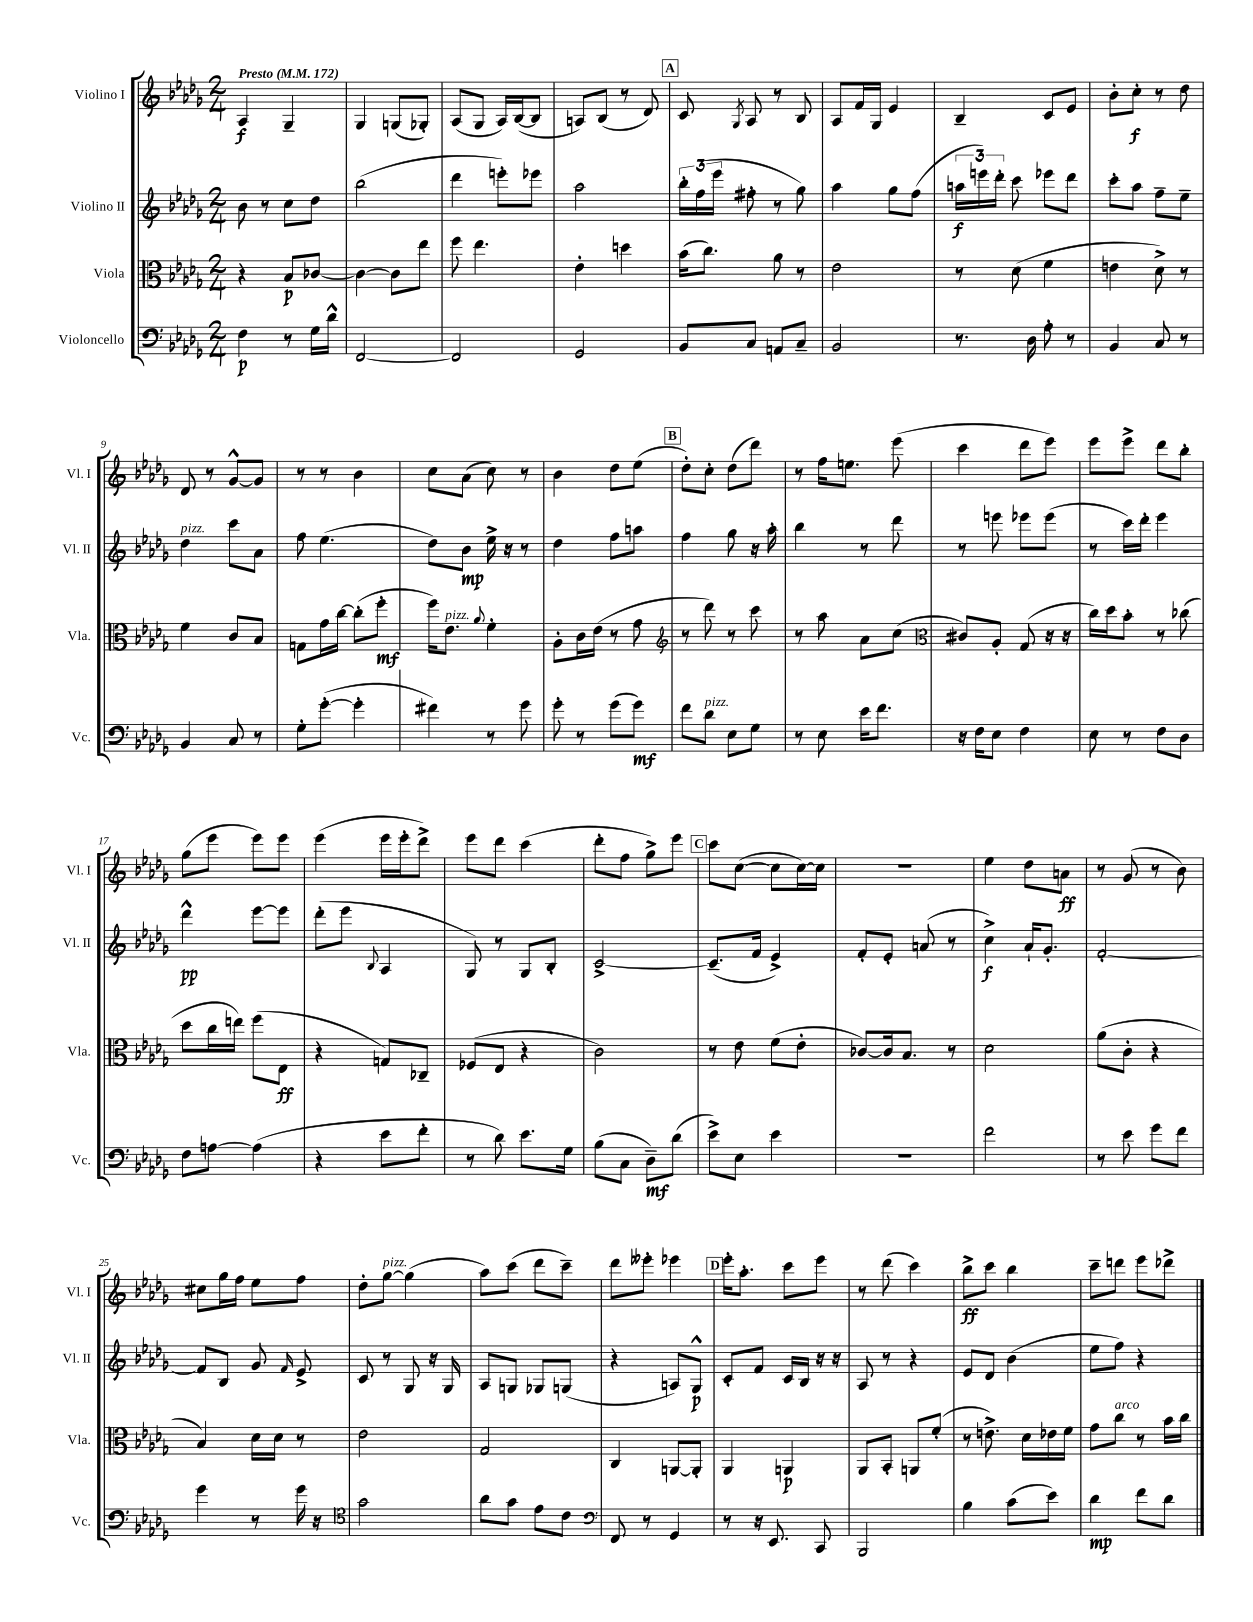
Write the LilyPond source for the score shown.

<<
\new StaffGroup <<
\new Staff = "s0" \with { instrumentName = "Violino I" shortInstrumentName = "Vl. I" } {
    \clef treble \key des \major \numericTimeSignature \time 2/4 \tempo "Presto" 4 = 172
    \autoBeamOff aes4\f ges4-- |
    ges4 g8[( ges8]-.) |
    aes8[( ges8] aes16[) bes16~( bes8] |
    a8[) bes8]( r8 des'8) |
    \mark \markup { \box "A" } c'8 \acciaccatura { ges8 } aes8 r8 bes8 |
    aes8[ f'16 ges16] ees'4 |
    bes4-- c'8[ ees'8] |
    bes'8[-. c''8]-.\f r8 des''8 |
    des'8 r8 ges'8[~-^ ges'8] |
    r8 r8 bes'4 |
    c''8[ aes'8]( c''8) r8 |
    bes'4 des''8[ ees''8]( |
    \mark \markup { \box "B" } des''8[-.) c''8]-. des''8[( des'''8]) |
    r8 f''16[ e''8.] ees'''8( |
    c'''4 des'''8[ ees'''8]) |
    ees'''8[ ees'''8]-> des'''8[ bes''8]-. |
    ges''8[( ees'''8] ees'''8[) ees'''8] |
    ees'''4( ees'''16[ ees'''16-. des'''8]->) |
    ees'''8[ des'''8] c'''4( |
    des'''8[-. f''8] ges''8[->) ees'''8] |
    \mark \markup { \box "C" } c'''8[ c''8]~( c''8[ c''16~) c''16] |
    R2 |
    ees''4 des''8[ a'8]\ff |
    r8 ges'8( r8 bes'8) |
    cis''8[ ges''16 f''16] ees''8[ f''8] |
    des''8[-. ges''8]~^\markup { \italic "pizz." } ges''4( |
    aes''8[) c'''8]( des'''8[ c'''8]--) |
    des'''8[ eeses'''8]-. ees'''4 |
    \mark \markup { \box "D" } ees'''16[-. aes''8.]-. c'''8[ ees'''8] |
    r8 des'''8( c'''4) |
    bes''8[->\ff c'''8] bes''4 |
    c'''8[-- d'''8] ees'''8[ des'''8]-> \bar "|." |
}
\new Staff = "s1" \with { instrumentName = "Violino II" shortInstrumentName = "Vl. II" } {
    \clef treble \key des \major \numericTimeSignature \time 2/4
    \autoBeamOff bes'8 r8 c''8[ des''8] |
    bes''2( |
    des'''4 e'''8[-.) ees'''8] |
    aes''2 |
    \mark \markup { \box "A" } \tuplet 3/2 { bes''16[-. f''16( ees'''16] } fis''8-. r8 ges''8) |
    aes''4 ges''8[ f''8]( |
    \tuplet 3/2 { a''16[\f e'''16) des'''16]-. } c'''8 ees'''8[ des'''8] |
    c'''8[-. aes''8] f''8[-- ees''8]-- |
    des''4^\markup { \italic "pizz." } c'''8[ aes'8] |
    f''8 ees''4.( |
    des''8[) bes'8]\mp ees''16-> r16 r8 |
    des''4 f''8[ a''8] |
    \mark \markup { \box "B" } f''4 ges''8 r16 aes''16-. |
    bes''4 r8 des'''8 |
    r8 e'''8 ees'''8[ ees'''8]( |
    r8 c'''16[) des'''16]-. ees'''4 |
    des'''4-^\pp ees'''8[~ ees'''8] |
    des'''8[-.( ees'''8] \appoggiatura { bes8 } aes4 |
    ges8) r8 ges8[ bes8]-. |
    c'2~-> |
    \mark \markup { \box "C" } c'8.[--( f'16] ees'4->) |
    f'8[-. ees'8]-. a'8( r8 |
    c''4->\f) aes'16[-! ges'8.]-. |
    f'2~-. |
    f'8[ bes8] ges'8 \grace { f'16 } ees'8-> |
    c'8 r8 ges8 r16 ges16 |
    aes8[ g8] ges8[ g8]( |
    r4 a8[) ges8]-^\p |
    \mark \markup { \box "D" } c'8[-. f'8] c'16[ bes16] r16 r16 |
    aes8 r8 r4 |
    ees'8[ des'8] bes'4( |
    ees''8[ f''8]) r4 \bar "|." |
}
\new Staff = "s2" \with { instrumentName = "Viola" shortInstrumentName = "Vla." } {
    \clef alto \key des \major \numericTimeSignature \time 2/4
    \autoBeamOff r4 bes8[\p ces'8]~ |
    ces'4~ ces'8[ ees''8] |
    f''8 ees''4. |
    ees'4-. d''4 |
    \mark \markup { \box "A" } bes'16[( c''8.]) aes'8 r8 |
    ees'2 |
    r8 des'8( f'4 |
    e'4 des'8->) r8 |
    f'4 c'8[ bes8] |
    g8[ ges'16 c''16]~ c''8[-.( f''8]-.\mf |
    f''16[) ees'8.]^\markup { \italic "pizz." } \appoggiatura { aes'8 } f'4-. |
    aes8[-. c'16 ees'16]( r8 ges'8 |
    \mark \markup { \box "B" } \clef treble r8 des'''8) r8 c'''8 |
    r8 aes''8 aes'8[ c''8]( |
    \clef alto cis'8[) aes8]-. ges8( r16 r16 |
    c''16[) des''16 bes'8]-. r8 ces''8( |
    des''8[ c''16 e''16]) f''8[( ees8]\ff |
    r4 g8[) ces8]-- |
    fes8[( ees8] r4 |
    c'2) |
    \mark \markup { \box "C" } r8 ees'8 f'8[( ees'8]-. |
    ces'8[~) ces'16 bes8.] r8 |
    des'2 |
    aes'8[( c'8]-. r4 |
    bes4) des'16[ des'16] r8 |
    ees'2 |
    ges2 |
    c4 a,8[~ a,8]-. |
    \mark \markup { \box "D" } aes,4 a,4\p |
    aes,8[ bes,8]-. a,8[ f'8]-.( |
    r8 e'8.->) des'16[ ees'16 f'16] |
    ges'8[ c''8]^\markup { \italic "arco" } r8 bes'16[ c''16] \bar "|." |
}
\new Staff = "s3" \with { instrumentName = "Violoncello" shortInstrumentName = "Vc." } {
    \clef bass \key des \major \numericTimeSignature \time 2/4
    \autoBeamOff f4\p r8 ges16[ des'16]-^ |
    f,2~ |
    f,2 |
    ges,2 |
    \mark \markup { \box "A" } bes,8[ c8] a,8[ c8]-- |
    bes,2 |
    r8. des16 aes8-. r8 |
    bes,4 c8 r8 |
    bes,4 c8 r8 |
    ges8[-. ges'8]~-.( ges'4-. |
    fis'4) r8 ges'8 |
    ges'8-. r8 ges'8[( ges'8]\mf) |
    \mark \markup { \box "B" } f'8[ des'8]^\markup { \italic "pizz." } ees8[ ges8] |
    r8 ees8 ees'16[ f'8.] |
    r16 f16[ ees8] f4 |
    ees8 r8 f8[ des8] |
    f8[ a8]~ a4( |
    r4 ees'8[ f'8]-. |
    r8 des'8) ees'8.[ ges16] |
    bes8[( c8] des8[--\mf) des'8]( |
    \mark \markup { \box "C" } ees'8[->) ees8] ees'4 |
    r2 |
    f'2 |
    r8 ees'8 ges'8[ f'8] |
    ges'4 r8 ges'16 r16 |
    \clef tenor ges'2 |
    aes'8[ ges'8] ees'8[ c'8] |
    \clef bass f,8 r8 ges,4 |
    \mark \markup { \box "D" } r8 r16 ees,8. c,8 |
    bes,,2 |
    bes4 c'8[( ees'8]) |
    des'4\mp f'8[ des'8] \bar "|." |
}
>>
>>
